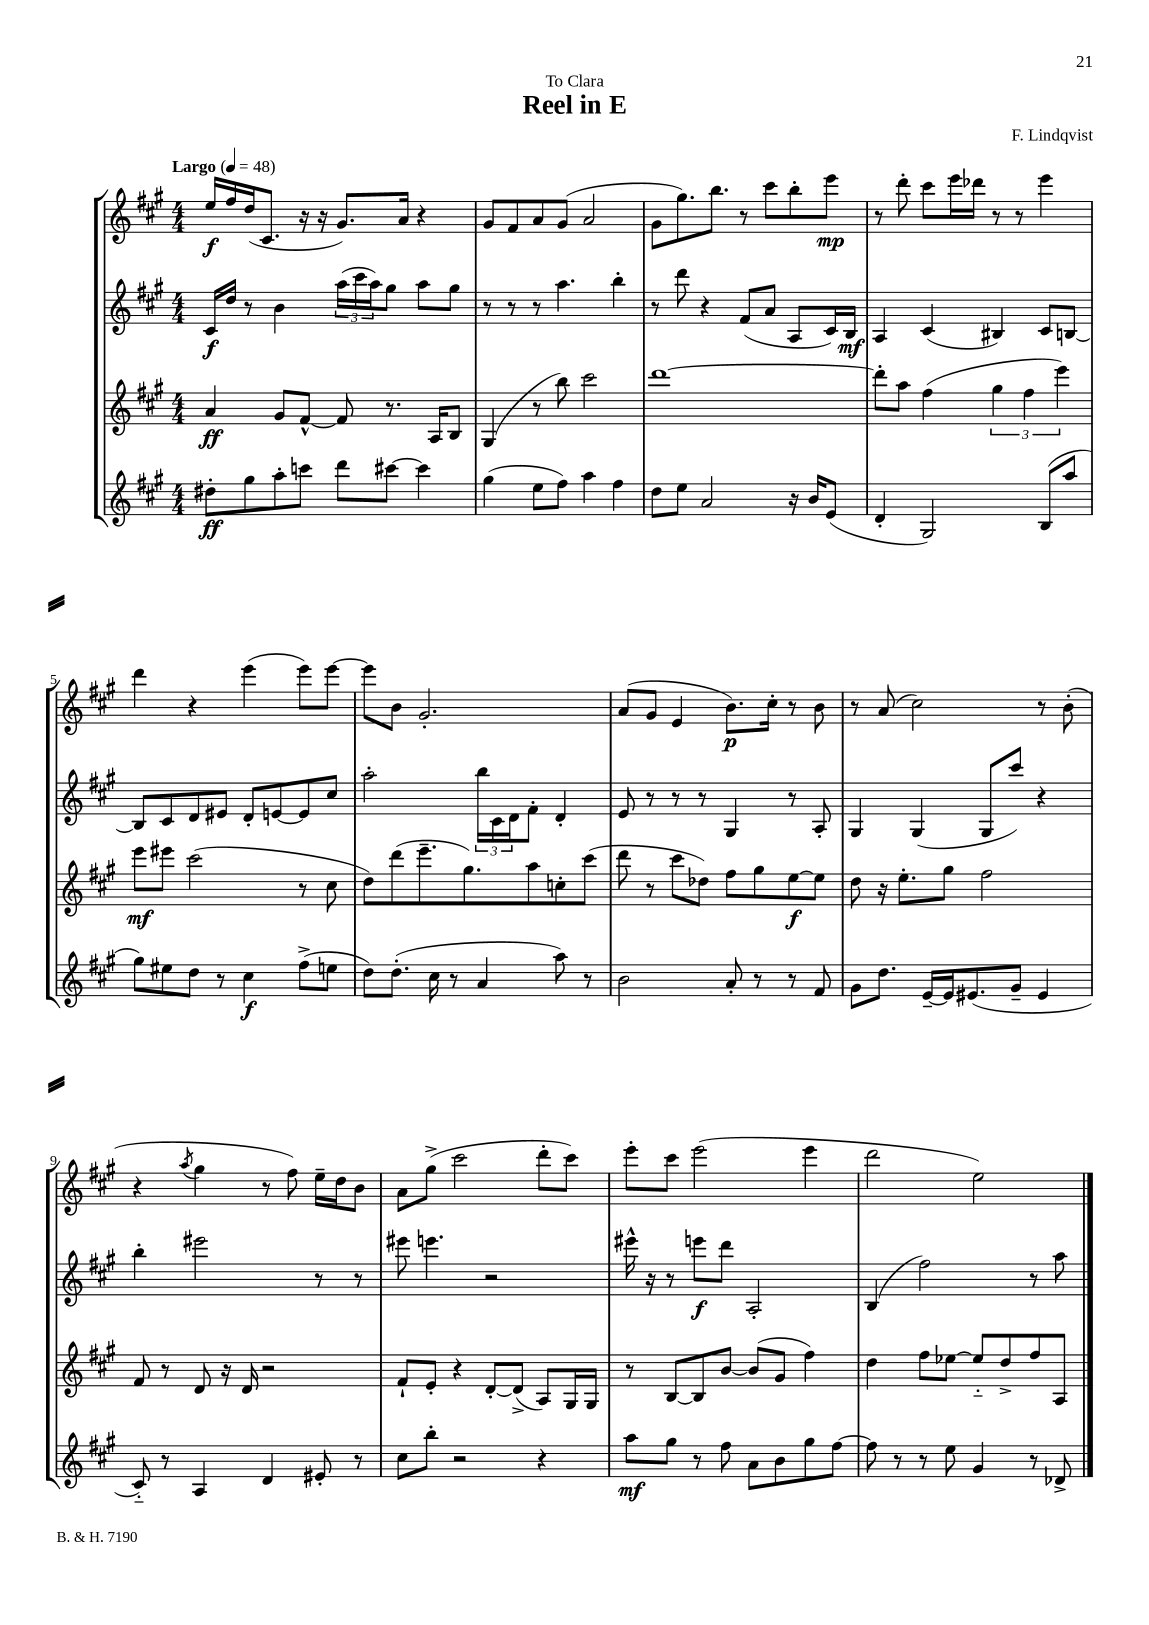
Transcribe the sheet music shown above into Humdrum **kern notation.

**kern	**kern	**kern	**kern
*staff4	*staff3	*staff2	*staff1
*clefG2	*clefG2	*clefG2	*clefG2
*k[f#c#g#]	*k[f#c#g#]	*k[f#c#g#]	*k[f#c#g#]
*M4/4	*M4/4	*M4/4	*M4/4
*MM48	*MM48	*MM48	*MM48
8dd#'	4a	16c#	16ee
.	.	16dd	16ff#
8gg#	.	8r	(16dd
.	.	.	8.c#
8aa'	8g#	4b	.
8ccc	[8f#^^	.	16r
.	.	.	16r
8ddd	8f#]	(24aa	8.g#)
.	.	24ccc#	.
.	.	24aa)	.
[8ccc#	8.r	8gg#	.
.	.	.	16a
4ccc#]	.	8aa	4r
.	16A	.	.
.	8B	8gg#	.
=	=	=	=
(4gg#	(4G#	8r	8g#
.	.	8r	8f#
8ee	8r	8r	8a
8ff#)	8bb)	4.aa	(8g#
4aa	2ccc#	.	2a
4ff#	.	4bb'	.
=	=	=	=
8dd	[1ddd	8r	8g#
8ee	.	8ddd	8.gg#)
2a	.	4r	.
.	.	.	8.bb
.	.	(8f#	8r
.	.	8a	8ccc#
16r	.	8A	8bb'
16b	.	.	.
(8e	.	16c#)	8eee
.	.	16B	.
=	=	=	=
4d'	8ddd']	4A	8r
.	8aa	.	8ddd'
2G#)	(4ff#	(4c#	8ccc#
.	.	.	16eee
.	.	.	16ddd-
.	6gg#	4B#)	8r
.	.	.	8r
.	6ff#	.	.
(8B	.	8c#	4eee
.	6eee)	.	.
8aa	.	[8B	.
=	=	=	=
8gg#)	8eee	8B]	4ddd
8ee#	8eee#	8c#	.
8dd	(2ccc#	8d	4r
8r	.	8e#	.
4cc#	.	8d'	(4eee
.	.	[8e	.
(8ff#^	8r	8e]	8eee)
8ee	8cc#	8cc#	[8eee
=	=	=	=
8dd)	8dd)	2aa'	8eee]
(8.dd'	(8ddd	.	8b
.	8.eee~	.	2.g#'
16cc#	.	.	.
8r	.	.	.
.	8.gg#)	.	.
4a	.	24bb	.
.	.	24c#	.
.	.	24d	.
.	8aa	8f#'	.
8aa)	8cc'	4d'	.
8r	(8ccc#	.	.
=	=	=	=
2b	8ddd	8e	(8a
.	8r	8r	8g#
.	8ccc#	8r	4e
.	8dd-)	8r	.
8a'	8ff#	4G#	8.b)
8r	8gg#	.	.
.	.	.	16cc#'
8r	[8ee	8r	8r
8f#	8ee]	8A'	8b
=	=	=	=
8g#	8dd	4G#	8r
8.dd	16r	.	(8a
.	8.ee'	.	.
.	.	(4G#	2cc#)
[16e~	.	.	.
16e]	8gg#	.	.
(8.e#	.	.	.
.	2ff#	8G#	.
8g#~	.	8ccc#)	.
4e#	.	4r	8r
.	.	.	(8b'
=	=	=	=
8c#'~)	8f#	4bb'	4r
8r	8r	.	.
.	.	.	8qaa
4A	8d	2eee#	4gg#
.	16r	.	.
.	16d	.	.
4d	2r	.	8r
.	.	.	8ff#)
8e#'	.	8r	16ee~
.	.	.	16dd
8r	.	8r	8b
=	=	=	=
8cc#	8f#`	8eee#	8a
8bb'	8e'	4.eee	(8gg#^
2r	4r	.	2ccc#
.	[8d'	2r	.
.	(8d^]	.	.
4r	8A)	.	8ddd'
.	16G#	.	8ccc#)
.	16G#	.	.
=	=	=	=
8aa	8r	16eee#^^	8eee'
.	.	16r	.
8gg#	[8B	8r	8ccc#
8r	8B]	8eee	(2eee
8ff#	[8b	8ddd	.
8a	(8b]	2A'	.
8b	8g#	.	.
8gg#	4ff#)	.	4eee
[8ff#	.	.	.
=	=	=	=
8ff#]	4dd	(4B	2ddd
8r	.	.	.
8r	8ff#	2ff#)	.
8ee	[8ee-	.	.
4g#	8ee-'~]	.	2ee)
.	8dd^	.	.
8r	8ff#	8r	.
8d-^	8A	8aa	.
==	==	==	==
*-	*-	*-	*-
